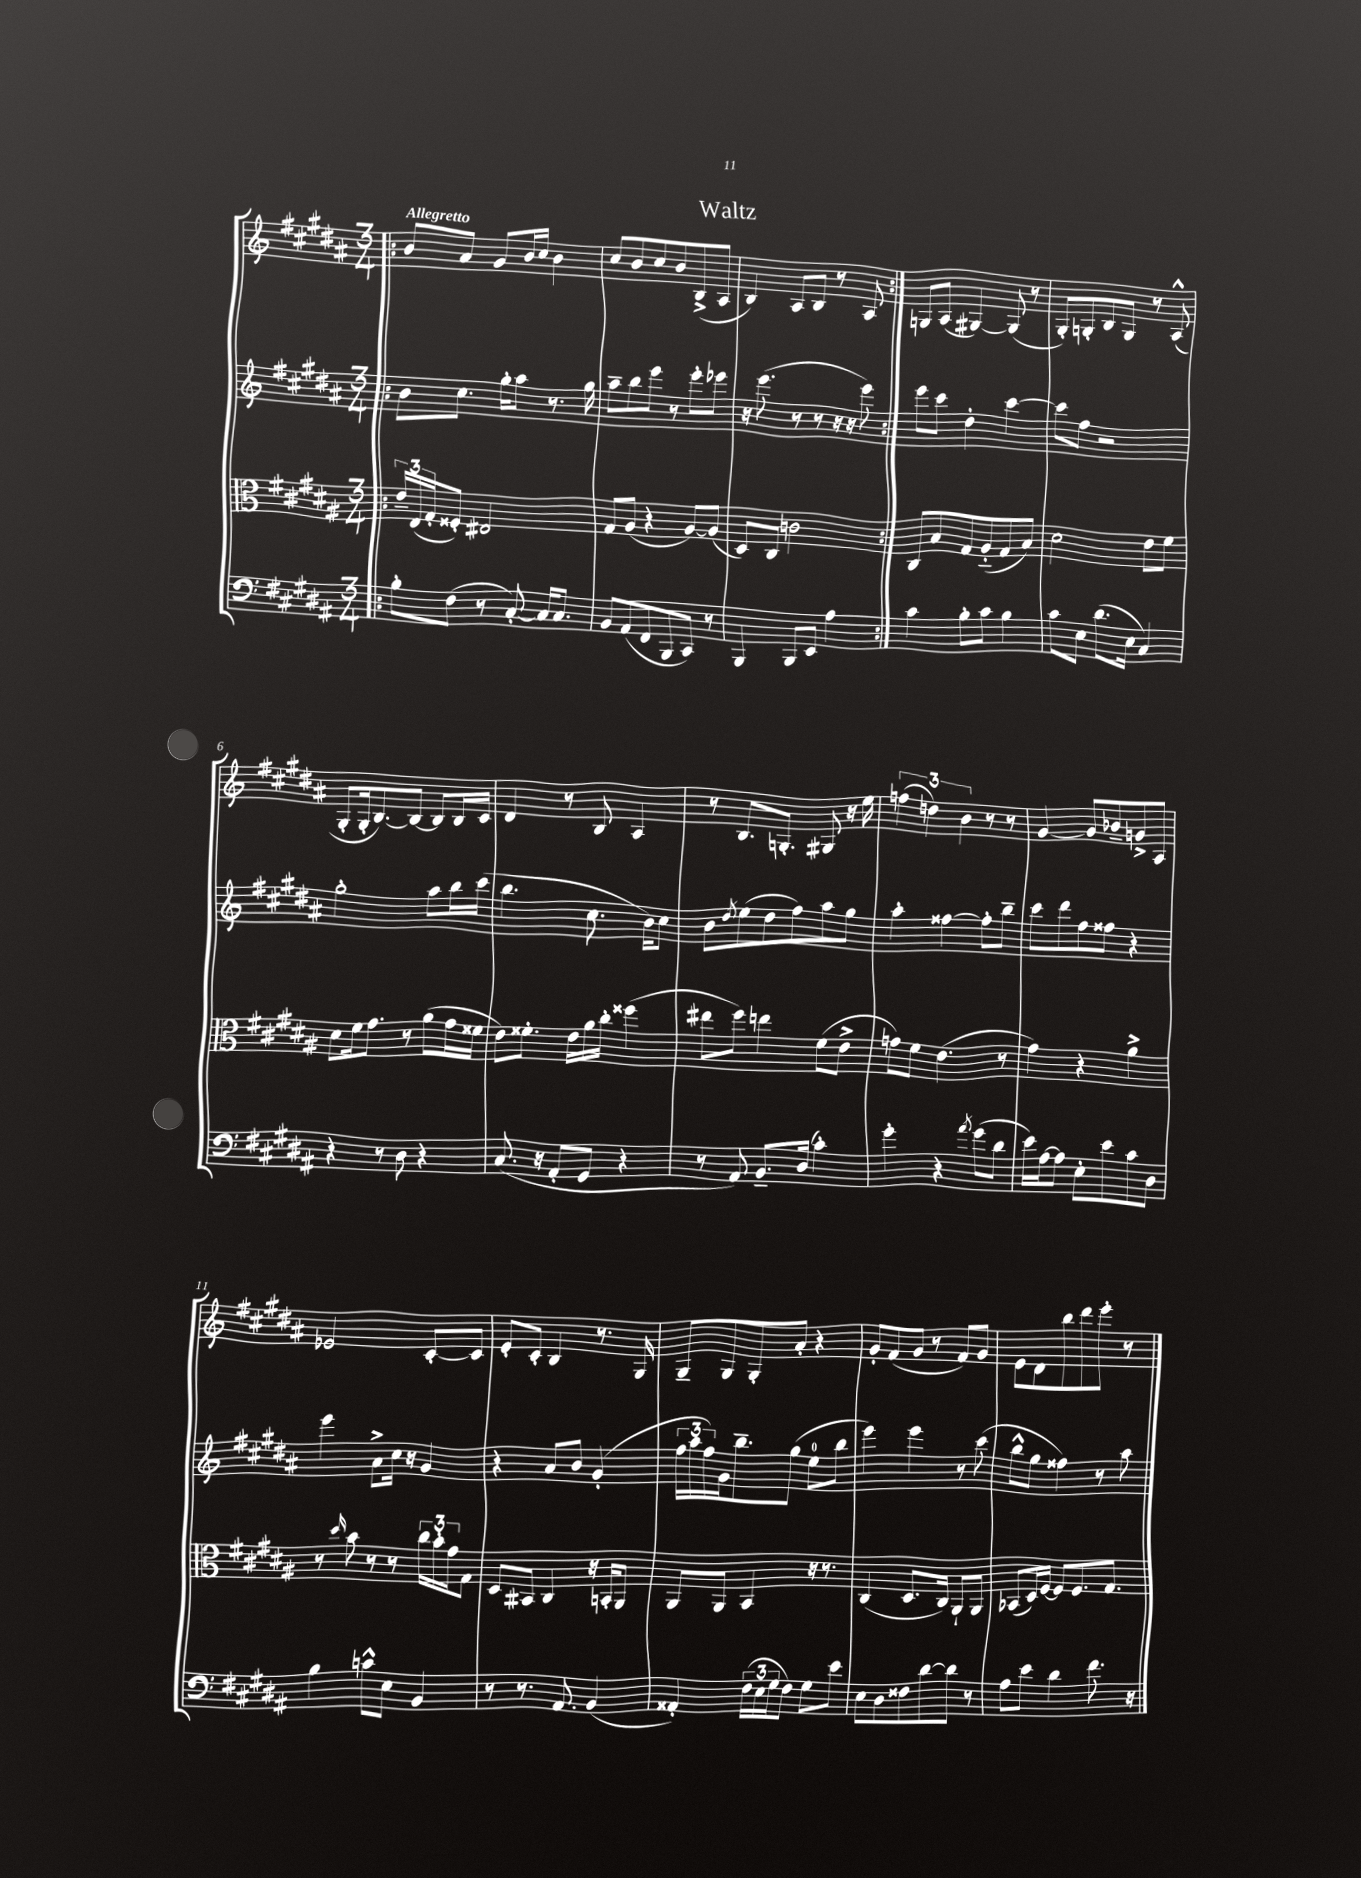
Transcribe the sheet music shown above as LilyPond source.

\header { title = "Waltz" }
<<
\new StaffGroup <<
\new Staff = "s0" {
    \clef treble \key b \major \numericTimeSignature \time 3/4 \tempo "Allegretto"
    \repeat volta 2 { \bar ".|:" b'8 ais'8 gis'8 b'16 cis''16 b'4 |
    cis''8 b'8 cis''8 b'8 b8->( ais8 |
    b4) ais8 b8 r8 ais8 | }
    g8 ais8( gis4~) gis8( r8 |
    gis8-.) g8-. b8 g8 r8 ais8-^( |
    gis8-. gis16-. b8.~) b8~ b8 b16 cis'16 |
    dis'4 r8 b8 ais4 |
    r8 b8. g8.-. gis8 r16 e''16 |
    \tuplet 3/2 { f''4( d''4) b'4 } r8 r8 |
    gis'4~ gis'8 bes'8-- g'8-> ais8 |
    ees'2 cis'8~-. cis'8 |
    e'8-. cis'8-. b4 r8. gis16 |
    gis8-- gis8 gis8-. ais'8-. r4 |
    gis'8-. fis'8( gis'8 r8 fis'8) gis'8 |
    e'8 dis'8 b''8 dis'''8 e'''8-. r8 \bar "|." |
}
\new Staff = "s1" {
    \clef treble \key b \major \numericTimeSignature \time 3/4
    \repeat volta 2 { \bar ".|:" b'8 cis''8. gis''16-. ais''8 r8. gis''16 |
    ais''8-- b''8 e'''8 r8 e'''8-. ees'''8 |
    r16 e'''8.( r8 r8 r16 r16 e'''8) | }
    e'''8 cis'''8 dis''4-. cis'''4~ |
    cis'''8 fis''8 r2 |
    gis''2-. ais''8 b''16 cis'''16( |
    b''4. cis''8. b'16) cis''8 |
    b'8 \acciaccatura { dis''8 } e''8( dis''8 fis''8) ais''8 gis''8 |
    ais''4-. fisis''4~ fisis''8-. b''8-- |
    cis'''8 dis'''8 fis''8 fisis''8 r4 |
    e'''4 ais'8-> cis''16 r16 gis'4 |
    r4 ais'8 b'8 gis'4-.( |
    \tuplet 3/2 { fis''16 ais''16 fis''16) } gis'16 b''8.-- gis''8( e''8-0 b''8 |
    e'''4) e'''4 r8 cis'''8( |
    b''8-^ gis''8 fisis''4) r8 ais''8 \bar "|." |
}
\new Staff = "s2" {
    \clef alto \key b \major \numericTimeSignature \time 3/4
    \repeat volta 2 { \bar ".|:" \tuplet 3/2 { e'16-- e16( gis16-. } fisis8-.) eis2 |
    gis8 ais8( r4 ais8~) ais8( |
    dis8) cis8 c'2 | }
    cis8 b8 gis8 ais8-_( gis8 b8) |
    dis'2 e'8 fis'8 |
    dis'8 fis'16 gis'8. r8 ais'8( gis'16 fisis'16 |
    e'8) fisis'8.-. e'16 ais'16 cis''16-. fisis''4( |
    eis''8 fis''8) e''4 fis'8( e'8-> |
    g'8) fis'8 e'4.( r8 |
    gis'4) r4 ais'4-> |
    r8 \grace { dis''16 } b'8 r8 r8 \tuplet 3/2 { cis''16 b'16-. gis'16 } gis8 |
    dis8 bis,8 cis4 r16 b,16-. ais,8 |
    ais,8 ais,8 b,4 r16 r8. |
    cis4( dis8. cis16) ais,8-! ais,8 |
    bes,8( dis16) fis16~ fis8 fis8. gis8. \bar "|." |
}
\new Staff = "s3" {
    \clef bass \key b \major \numericTimeSignature \time 3/4
    \repeat volta 2 { \bar ".|:" b8-. fis8( r8 cis8~-.) cis16 cis8. |
    b,8 ais,8( fis,8 b,,8 cis,8) r8 |
    b,,4 b,,8 e,8 ais4 | }
    cis'4 b8-. cis'8 b4 |
    cis'8 e8 dis'8.( e16 cis4) |
    r4 r8 dis8 r4 |
    cis8.( r16 ais,8-. gis,8 r4 |
    r8 ais,8) b,8.-- dis16( cis'4-.) |
    gis'4-. r4 \acciaccatura { ais'8 } gis'8( dis'8 |
    e'16) ais16~ ais8 e8-. e'8 cis'8 dis8 |
    b4 c'8-^ e8 b,4 |
    r8 r8. ais,8. b,4( |
    aisis,4-.) \tuplet 3/2 { fis16( e16 gis16 } fis8) gis8 e'8 |
    e8 dis8 fisis8 dis'8~ dis'8 r8 |
    ais8 e'8 dis'4 fis'8. r16 \bar "|." |
}
>>
>>
